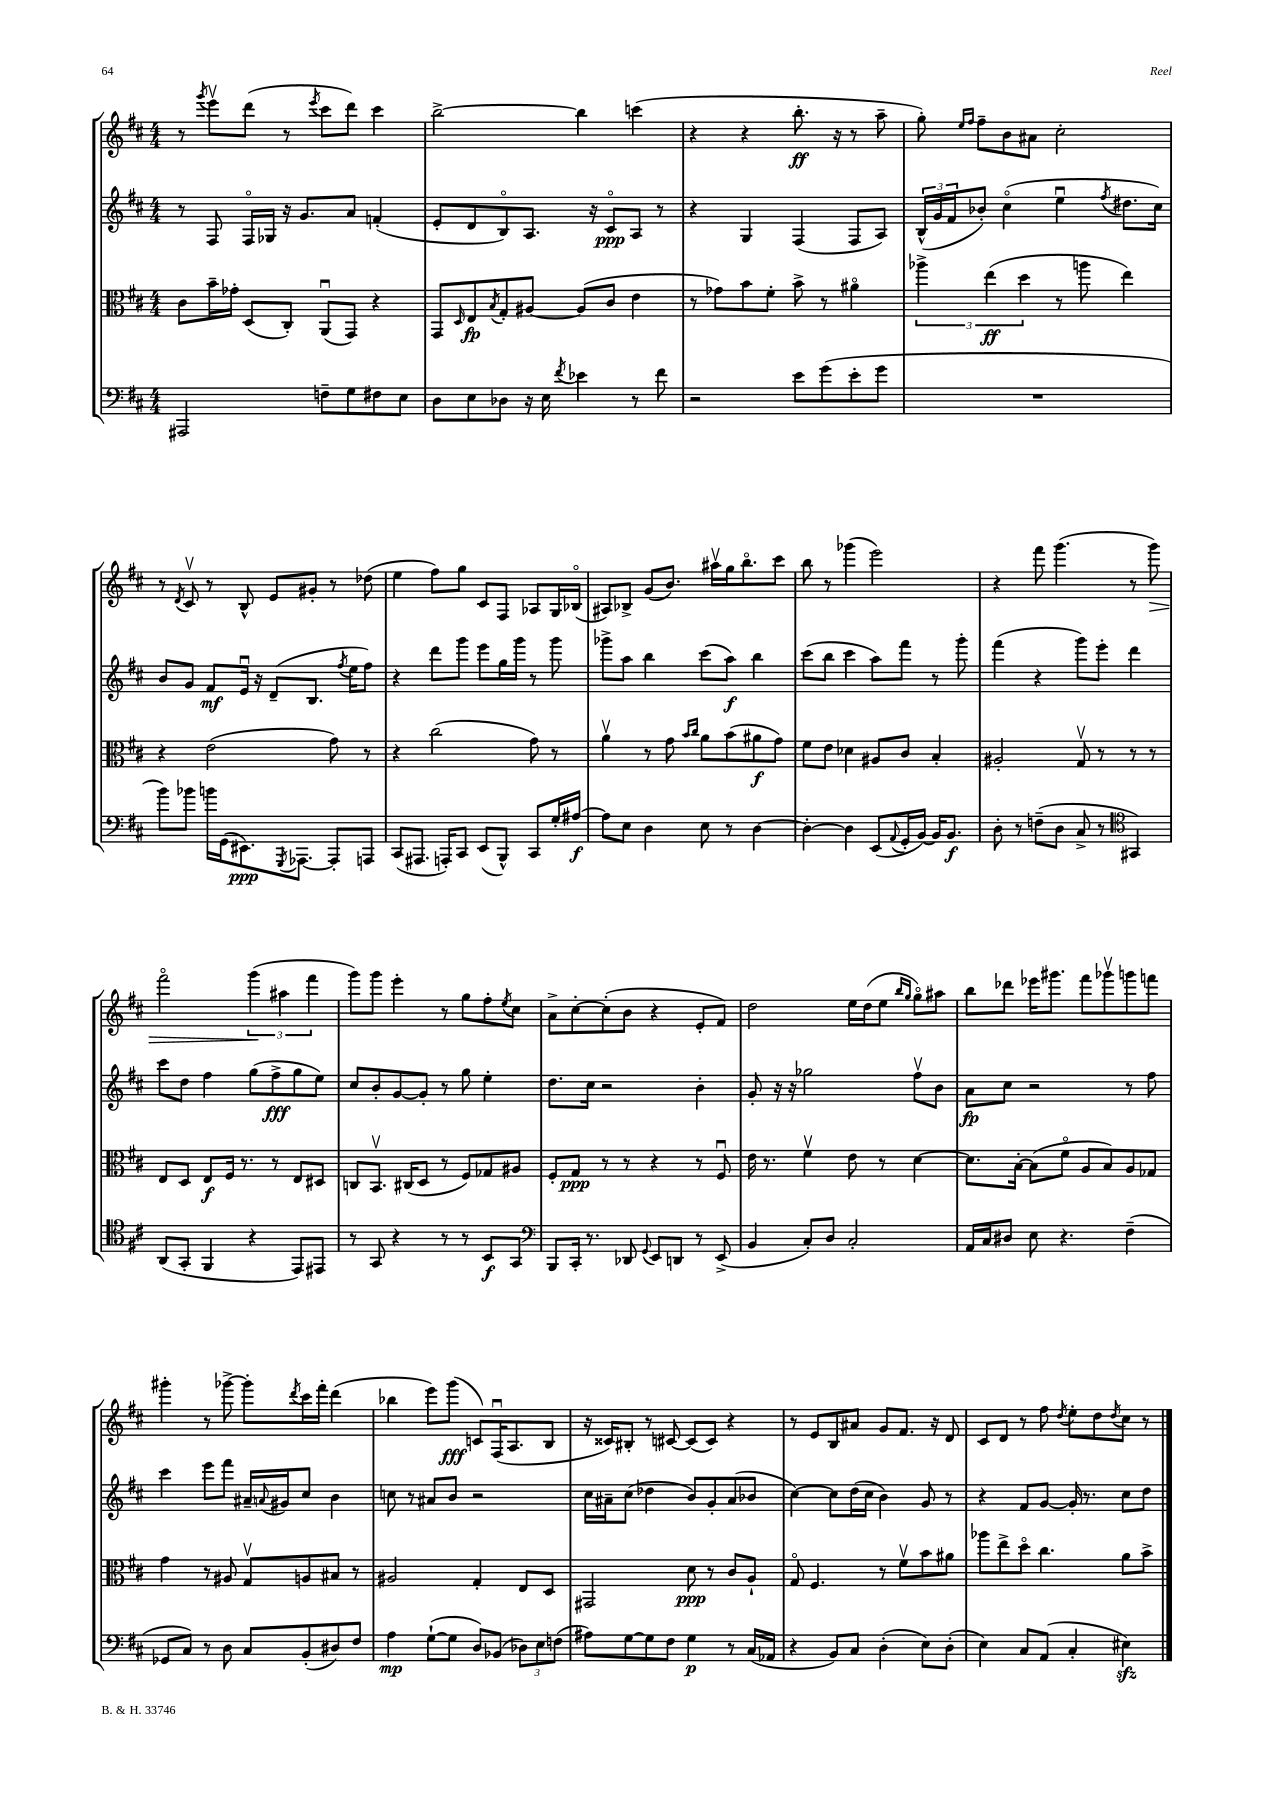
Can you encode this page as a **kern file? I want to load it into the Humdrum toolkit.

**kern	**dynam	**kern	**dynam	**kern	**dynam	**kern	**dynam
*part4	*part4	*part3	*part3	*part2	*part2	*part1	*part1
*staff4	*staff4	*staff3	*staff3	*staff2	*staff2	*staff1	*staff1
*clefF4	*	*clefC3	*	*clefG2	*	*clefG2	*
*k[f#c#]	*	*k[f#c#]	*	*k[f#c#]	*	*k[f#c#]	*
*M4/4	*	*M4/4	*	*M4/4	*	*M4/4	*
=20	=20	=20	=20	=20	=20	=20	=20
2AAA#X/	.	8c#\L	.	8r	.	8r	.
.	.	.	.	.	.	8qggg/	.
.	.	16b~\L	.	8F#/	.	8eeev\L	.
.	.	16g-X'\JJ	.	.	.	.	.
.	.	(8D/L	.	16F#/LL	.	(8ddd\J	.
.	.	.	.	16G-X/JJ	.	.	.
.	.	8C#'/J)	.	16r	.	8r	.
.	.	.	.	8.g/L	.	.	.
.	.	.	.	.	.	8qeee/	.
8Fn~\L	.	(8AAu/L	.	.	.	8ccc#\L	.
8G\	.	8GG/J)	.	8a/J	.	8ddd\J)	.
8F#X\	.	4r	.	(4fn'/	.	4ccc#\	.
8E\J	.	.	.	.	.	.	.
=21	=21	=21	=21	=21	=21	=21	=21
8D\L	.	8GG/L	.	8e'/L	.	[2bb^\	.
.	.	16qqD/	.	.	.	.	.
8E\	.	8E/	fp	8d/	.	.	.
.	.	8qB/	.	.	.	.	.
8D-X\J	.	8G'/	.	8B/)	.	.	.
16r	.	[8A#X/J	.	8.A/J	.	.	.
16E\	.	.	.	.	.	.	.
8qf#/	.	.	.	.	.	.	.
4e-X\	.	(8A#/L]	.	.	.	4bb\]	.
.	.	.	.	16r	.	.	.
.	.	8c#/J	.	8c#/L	ppp	.	.
8r	.	4e\	.	8A/J	.	(4cccn\	.
8f#\	.	.	.	8r	.	.	.
=22	=22	=22	=22	=22	=22	=22	=22
2r	.	8r	.	4r	.	4r	.
.	.	8g-X\L)	.	.	.	.	.
.	.	8b\	.	4G/	.	4r	.
.	.	8f#'\J	.	.	.	.	.
8e\L	.	8b^\	.	(4F#/	.	8.bb'\	ff
(8g\	.	8r	.	.	.	.	.
.	.	.	.	.	.	16r	.
8e'\	.	4a#X\	.	8F#/L	.	8r	.
8g\J	.	.	.	8A/J)	.	8aa~\	.
=23	=23	=23	=23	=23	=23	=23	=23
1r	.	6aa-X^\	.	(24B^^/LL	.	8gg'\)	.
.	.	.	.	24g/	.	.	.
.	.	.	.	24f#/J	.	.	.
.	.	.	.	.	.	16qqee/LL	.
.	.	.	.	.	.	16qqff#/JJ	.
.	.	.	.	8b-X'/J)	.	8ff#~\L	.
.	.	(6ee\	ff	.	.	.	.
.	.	.	.	(4cc#\	.	8b\	.
.	.	6dd\	.	.	.	.	.
.	.	.	.	.	.	8a#X\J	.
.	.	8r	.	4eeu\	.	2cc#'\	.
.	.	8aan\	.	.	.	.	.
.	.	.	.	8qff#/	.	.	.
.	.	4ee\)	.	8.dd#X\L	.	.	.
.	.	.	.	16cc#\Jk)	.	.	.
!!LO:LB:g=z
=24	=24	=24	=24	=24	=24	=24	=24
8b\L)	.	4r	.	8b/L	.	8r	.
.	.	.	.	.	.	8qd/	.
8b-X\J	.	.	.	8g/J	.	8c#v/	.
16bn\LL	.	(2e\	.	8f#/L	mf	8r	.
(16GG\J	.	.	.	.	.	.	.
8.EE#X\)	ppp	.	.	16eu/Jk	.	8B^^/	.
.	.	.	.	16r	.	.	.
.	.	.	.	(8d~/L	.	8e/L	.
8qGGG/	.	.	.	.	.	.	.
[8.AAA-X\J	.	.	.	.	.	.	.
.	.	.	.	8.B/J	.	8g#X'/J	.
8AAA-'/L]	.	8g\)	.	.	.	8r	.
.	.	.	.	8qff#/	.	.	.
.	.	.	.	16ee\KL	.	.	.
8AAAn/J	.	8r	.	8ff#\J)	.	(8dd-X\	.
=25	=25	=25	=25	=25	=25	=25	=25
(8CC#/L	.	4r	.	4r	.	4ee\	.
8.AAA#X/J	.	.	.	.	.	.	.
.	.	(2cc#\	.	8ddd\L	.	8ff#\L)	.
16AAAn'/KL)	.	.	.	.	.	.	.
8CC#/J	.	.	.	8ggg\J	.	8gg\J	.
(8EE/L	.	.	.	8eee\L	.	8c#/L	.
8BBB^^/J)	.	.	.	16gg\L	.	8F#/J	.
.	.	.	.	16ggg\JJ	.	.	.
8CC#/L	.	8g\)	.	8r	.	8A-X/L	.
16G'/L	.	8r	.	8ggg\	.	16G/L	.
[16A#X/JJ	f	.	.	.	.	(16B-X/JJ	.
=26	=26	=26	=26	=26	=26	=26	=26
8A#\L]	.	4av\	.	8ggg-X^\L	.	8A#X/L)	.
8E\J	.	.	.	8aa\J	.	8B-X^/J	.
4D\	.	8r	.	4bb\	.	(8g/L	.
.	.	8g\	.	.	.	8.b/J)	.
.	.	16qqb/LL	.	.	.	.	.
.	.	16qqcc#/JJ	.	.	.	.	.
8E\	.	8a\L	.	(8ccc#\L	.	.	.
.	.	.	.	.	.	16aa#Xv\LL	.
8r	.	(8b\	.	8aa\J)	f	16gg\J	.
.	.	.	.	.	.	8.bb\	.
[4D\	.	8a#X\	f	4bb\	.	.	.
.	.	8g\J)	.	.	.	8ccc#\J	.
=27	=27	=27	=27	=27	=27	=27	=27
4D'\_	.	8f#\L	.	(8ccc#\L	.	8bb\	.
.	.	8e\J	.	8bb\J	.	8r	.
4D\]	.	4d-X\	.	4ccc#\	.	(4ggg-X\	.
(8EE/L	.	8A#X/L	.	8aa\L)	.	2eee\)	.
8qqAA/	.	.	.	.	.	.	.
16GG'/L	.	8c#/J	.	8fff#\J	.	.	.
[16BB/JJ)	.	.	.	.	.	.	.
16BB/KL]	.	4B'/	.	8r	.	.	.
8.BB/J	f	.	.	.	.	.	.
.	.	.	.	8ggg'\	.	.	.
=28	=28	=28	=28	=28	=28	=28	=28
8D'\	.	2A#X'/	.	(4fff#\	.	4r	.
8r	.	.	.	.	.	.	.
(8Fn~\L	.	.	.	4r	.	8fff#\	.
8D\J	.	.	.	.	.	(4.ggg\	.
8C#^/	.	8Gv/	.	8ggg\L)	.	.	.
8r	.	8r	.	8eee'\J	.	.	.
*clefC4	*	*	*	*	*	*	*
4GG#X/)	.	8r	.	4ddd\	.	8r	.
!	!	!	!	!	!	!	!LO:HP:b
.	.	8r	.	.	.	8ggg\)	>
!!LO:LB:g=z
=29	=29	=29	=29	=29	=29	=29	=29
(8AA/L	.	8E/L	.	8ccc#\L	.	2fff#\	.
8GG'/J	.	8D/J	.	8dd\J	.	.	.
4FF#/	.	8E/L	f	4ff#\	.	.	.
.	.	16F#/Jk	.	.	.	.	.
.	.	8.r	.	.	.	.	.
4r	.	.	.	(8gg\L	.	(6ggg\	.
.	.	8r	.	8ff#^\	fff	.	.
.	.	.	.	.	.	6aa#X\	]
8EE/L)	.	8E/L	.	8gg\	.	.	.
.	.	.	.	.	.	6fff#\	.
8EE#X/J	.	8D#X/J	.	8ee\J)	.	.	.
=30	=30	=30	=30	=30	=30	=30	=30
8r	.	8Cn/L	.	8cc#/L	.	8ggg\L)	.
8GG/	.	8.BBv/J	.	8b'/	.	8ggg\J	.
4r	.	.	.	[8g/	.	4eee'\	.
.	.	(16C#X/KL	.	.	.	.	.
.	.	8D/J	.	8g'/J]	.	.	.
8r	.	8r	.	8r	.	8r	.
8r	.	8F#/L)	.	8gg\	.	8gg\L	.
8BB/L	f	8G-X/	.	4ee'\	.	8ff#'\	.
.	.	.	.	.	.	8qee/	.
8GG/J	.	8A#X/J	.	.	.	8cc#\J	.
=31	=31	=31	=31	=31	=31	=31	=31
*clefF4	*	*	*	*	*	*	*
8BBB/L	.	8F#'/L	.	8.dd\L	.	8a^\L	.
16CC#'/Jk	.	8G/J	ppp	.	.	[8cc#'\	.
8.r	.	.	.	16cc#\Jk	.	.	.
.	.	8r	.	2r	.	(8cc#'\]	.
8DD-X/	.	8r	.	.	.	8b\J	.
8qqGG/	.	.	.	.	.	.	.
8EE/L	.	4r	.	.	.	4r	.
8DDn/J	.	.	.	.	.	.	.
8r	.	8r	.	4b'\	.	8e'/L	.
(8EE^/	.	8F#u/	.	.	.	8f#/J)	.
=32	=32	=32	=32	=32	=32	=32	=32
4BB/	.	16e\	.	8g'/	.	2dd\	.
.	.	8.r	.	.	.	.	.
.	.	.	.	16r	.	.	.
.	.	.	.	16r	.	.	.
8C#'/L)	.	4f#v\	.	2gg-X\	.	.	.
8D/J	.	.	.	.	.	.	.
2C#'/	.	8e\	.	.	.	16ee\LL	.
.	.	.	.	.	.	(16dd\J	.
.	.	8r	.	.	.	8ee\J	.
.	.	.	.	.	.	16qqbb/LL	.
.	.	.	.	.	.	16qqgg/JJ	.
.	.	[4d\	.	8ff#v\L	.	8gg\L)	.
.	.	.	.	8b\J	.	8aa#X\J	.
=33	=33	=33	=33	=33	=33	=33	=33
16AA/LL	.	8.d\L]	.	8a\L	fp	8bb\L	.
16C#/J	.	.	.	.	.	.	.
8D#X/J	.	.	.	8cc#\J	.	8ddd-X\J	.
.	.	[16B'\Jk	.	.	.	.	.
8E\	.	(8B\L]	.	2r	.	16eee-X\KL	.
.	.	.	.	.	.	8.ggg#X\J	.
4.r	.	8f#\J	.	.	.	.	.
.	.	8A/L	.	.	.	8fff#\L	.
.	.	8B/)	.	.	.	8ggg-Xv\	.
(4F#~\	.	8A/	.	8r	.	8gggn\	.
.	.	8G-X/J	.	8ff#\	.	8fffn\J	.
!!LO:LB:g=z
=34	=34	=34	=34	=34	=34	=34	=34
8GG-X/L	.	4g\	.	4ccc#\	.	4ggg#X'\	.
8C#/J)	.	.	.	.	.	.	.
8r	.	8r	.	8eee\L	.	8r	.
8D\	.	8A#X/	.	8fff#\J	.	[8ggg-X^\	.
8C#/L	.	8Gv/L	.	16a#X~/LL	.	8ggg-'\L]	.
.	.	.	.	8qqan/	.	.	.
.	.	.	.	16g#X/J	.	.	.
.	.	.	.	.	.	8qddd/	.
(8BB'/	.	8An/	.	8cc#/J	.	16ccc#\L	.
.	.	.	.	.	.	16fff#'\JJ	.
8D#X/)	.	8B#X/J	.	4b\	.	(4ddd\	.
8F#/J	.	8r	.	.	.	.	.
=35	=35	=35	=35	=35	=35	=35	=35
4A\	mp	2A#X/	.	8ccn\	.	4bb-X\	.
.	.	.	.	8r	.	.	.
([8G`\L	.	.	.	8a#X/L	.	8eee\L)	.
8G\J]	.	.	.	8b/J	.	(8ggg\J	fff
8D/L)	.	4G'/	.	2r	.	8cn/L)	.
(8BB-X/J	.	.	.	.	.	(16F#u/K	.
.	.	.	.	.	.	8.A/	.
12D-X\L)	.	8E/L	.	.	.	.	.
12E\	.	.	.	.	.	.	.
.	.	8D/J	.	.	.	8B/J	.
(12Fn\J	.	.	.	.	.	.	.
=36	=36	=36	=36	=36	=36	=36	=36
8A#X\L)	.	2GG#X/	.	16cc#\LL	.	16r	.
.	.	.	.	16a#X~\J	.	16c##X/KL)	.
[8G\	.	.	.	(8cc#\J	.	8B#X'/J	.
8G\]	.	.	.	4dd-X\	.	8r	.
8F#\J	.	.	.	.	.	[8c#X/	.
4G\	p	8d\	ppp	8b/L)	.	(8c#/L]	.
.	.	8r	.	8g'/	.	8c#/J)	.
8r	.	8c#/L	.	(8a#/	.	4r	.
(16C#/LL	.	8A`/J	.	8b-X/J	.	.	.
16AA-X/JJ	.	.	.	.	.	.	.
=37	=37	=37	=37	=37	=37	=37	=37
4r	.	8G/	.	[4cc#\)	.	8r	.
.	.	4.F#/	.	.	.	8e/L	.
8BB/L)	.	.	.	8cc#\L]	.	8B/	.
8C#/J	.	.	.	(16dd\L	.	8a#X/J	.
.	.	.	.	16cc#\JJ	.	.	.
(4D'\	.	8r	.	4b\)	.	8g/L	.
.	.	8f#v\L	.	.	.	8.f#/J	.
8E\L)	.	8b\	.	8g/	.	.	.
.	.	.	.	.	.	16r	.
(8D'\J	.	8a#X\J	.	8r	.	8d/	.
=38	=38	=38	=38	=38	=38	=38	=38
4E\)	.	8aa-X\L	.	4r	.	8c#/L	.
.	.	8ee^\	.	.	.	8d/J	.
8C#/L	.	8dd\J	.	8f#/L	.	8r	.
(8AA/J	.	4.cc#\	.	[8g/J	.	8ff#\	.
.	.	.	.	.	.	8qdd/	.
4C#'/	.	.	.	16g'/]	.	8ee'\L	.
.	.	.	.	8.r	.	.	.
.	.	.	.	.	.	8dd\	.
.	.	.	.	.	.	8qdd/	.
4E#Xzz\)	.	8a\L	.	8cc#\L	.	8cc#\J	.
.	.	8b^\J	.	8dd\J	.	8r	.
==	==	==	==	==	==	==	==
*-	*-	*-	*-	*-	*-	*-	*-
